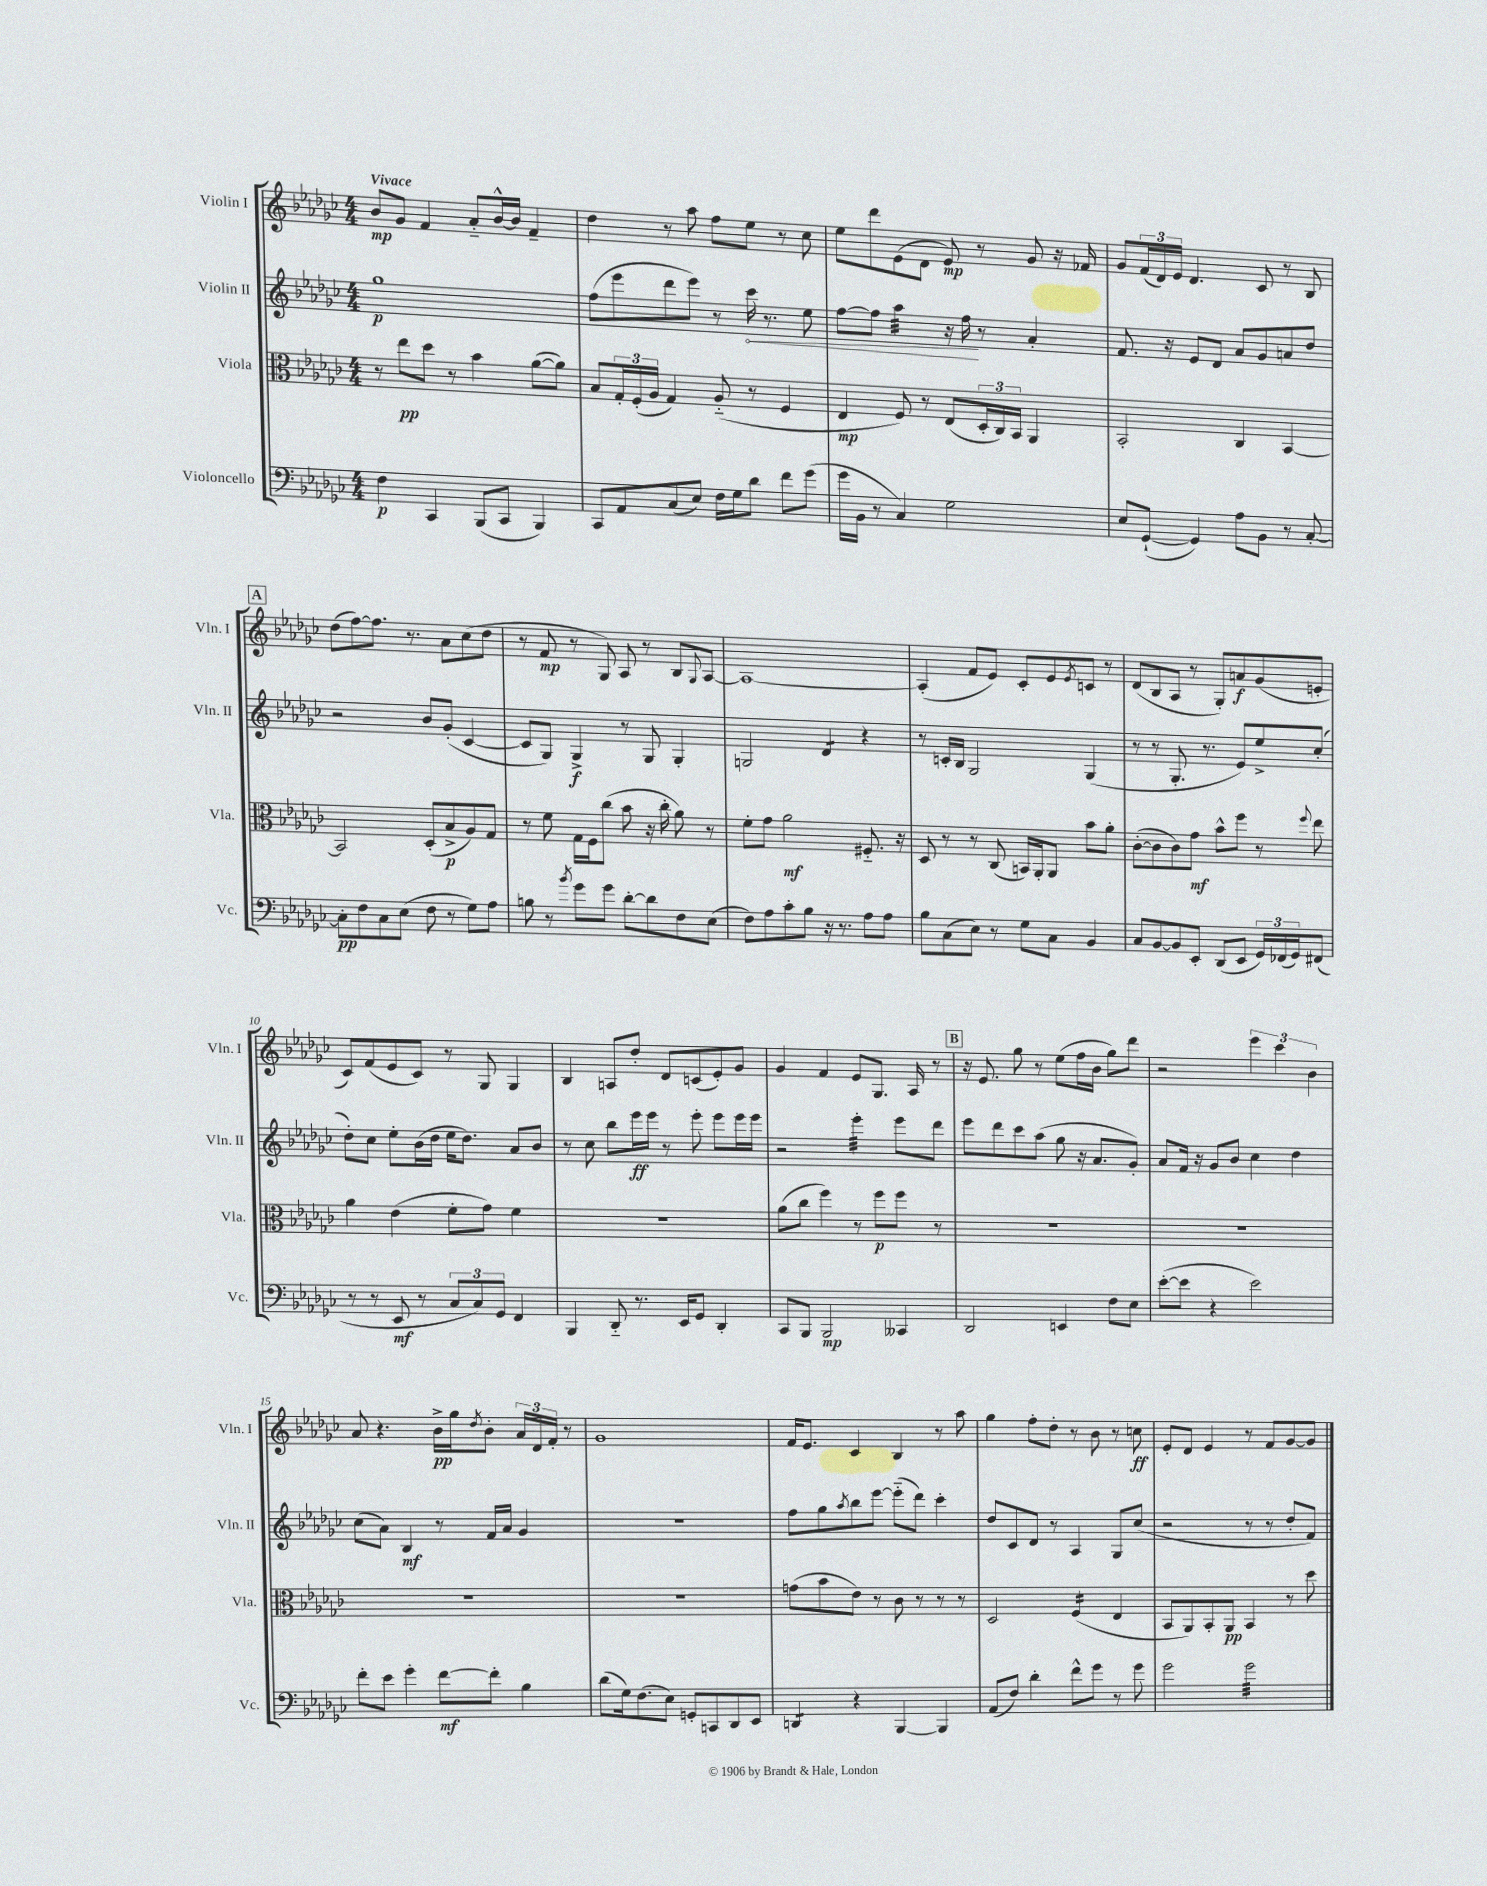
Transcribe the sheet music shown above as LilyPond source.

<<
\new StaffGroup <<
\new Staff = "s0" \with { instrumentName = "Violin I" shortInstrumentName = "Vln. I" } {
    \clef treble \key ges \major \numericTimeSignature \time 4/4 \tempo "Vivace"
    bes'8\mp ges'8 f'4 aes'8-_ bes'16~-^ bes'16 f'4-- |
    des''4 r8 aes''8 f''8 ees''8 r8 ces''8 |
    ees''8 des'''8 ees'8( des'8 ees'8\mp) r8 ges'8 r16 fes'16 |
    ges'8 \tuplet 3/2 { f'16( des'16) ees'16 } des'4. ces'8 r8 bes8 |
    \mark \markup { \box "A" } des''8( f''8~) f''8. r8. aes'8 ces''8( des''8 |
    r8 f'8\mp r8 ges8) aes8 r8 bes8 \appoggiatura { ges8 } aes8~ |
    aes1~ |
    aes4-.( f'8 ees'8) ces'8-. ees'8 \acciaccatura { ees'8 } c'8 r8 |
    des'8( bes8 aes8 r8 ges8-.) a'8\f ges'8( e'8-. |
    ces'8) f'8( ees'8 ces'8) r8 ges8 ges4 |
    bes4 a8 des''8-. des'8 c'8( ees'8-.) ges'8 |
    ges'4 f'4 ees'8 ges8. aes16 r8 |
    \mark \markup { \box "B" } r16 ees'8. ges''8 r8 ees''8( f''16 bes'16 ges''8) des'''8 |
    r2 \tuplet 3/2 { ees'''4 ces'''4 bes'4 } |
    aes'8 r4. bes'16->\pp ges''16 \acciaccatura { des''8 } bes'8-. \tuplet 3/2 { aes'16 des'16 f'16-. } r8 |
    ges'1 |
    f'16 ees'8. ces'4 bes4 r8 aes''8 |
    ges''4 f''8-. des''8-. r8 bes'8 r8 c''8\ff |
    ees'8-. des'8 ees'4 r8 f'8 ges'8~ ges'8 \bar "|." |
}
\new Staff = "s1" \with { instrumentName = "Violin II" shortInstrumentName = "Vln. II" } {
    \clef treble \key ges \major \numericTimeSignature \time 4/4
    ges''1\p |
    f''8( ees'''8 des'''8 ees'''8) r8 \once \override Hairpin.circled-tip = ##t ces'''16\< r8. ees''8 |
    f''8~ f''8 aes''4:32 r16 f''16\! r8 aes'4-. |
    f'8. r16 ees'8 des'8 aes'8 ges'8 a'8 des''8 |
    \mark \markup { \box "A" } r2 bes'8 ges'8-.( ces'4~ |
    ces'8 ges8) ges4->\f r8 ges8 ges4-. |
    g2 des'4:8 r4 |
    r8 c'16-. bes16 ges2 ges4( |
    r8 r8 ges8.-. r8. ees'8) ees''8-> ces''8-.( |
    des''8-.) ces''8 ees''8-. bes'16( des''16 ees''16 des''8.) aes'8 bes'8 |
    r8 ces''8 bes''8 ees'''16\ff ees'''16 r8 ees'''8-. ees'''8 ees'''16 ees'''16 |
    r2 ees'''4:32-. ees'''8 des'''8 |
    \mark \markup { \box "B" } ees'''8 des'''8 ces'''8 aes''8( ges''8 r16 aes'8. ges'8-.) |
    aes'8 f'16 r16 ges'8 bes'8 ces''4 des''4 |
    ces''8( aes'8) bes4\mf r8 f'16 aes'16 ges'4 |
    r1 |
    f''8 ges''8 \acciaccatura { aes''8 } bes''8 ees'''8~ ees'''8-_( des'''8) ces'''4-. |
    des''8 ces'8 des'8 r8 aes4 ges8 ces''8( |
    r2 r8 r8 des''8-. f'8) \bar "|." |
}
\new Staff = "s2" \with { instrumentName = "Viola" shortInstrumentName = "Vla." } {
    \clef alto \key ges \major \numericTimeSignature \time 4/4
    r8 ees''8\pp des''8 r8 bes'4 aes'8~( aes'8) |
    bes8 \tuplet 3/2 { ges16-. f16-.( aes16 } ges4) aes8-_( r8 f4 |
    ees4\mp f8) r8 ees8( \tuplet 3/2 { des16-. ces16) bes,16 } aes,4 |
    bes,2-. ces4 bes,4~ |
    \mark \markup { \box "A" } bes,2 des8-.( bes8->\p aes8) ges8 |
    r8 f'8 ges16 f16 ces''8( bes'8 r16 ces''16-. aes'8) r8 |
    f'8-. ges'8 aes'2\mf fis8.-_ r16 |
    des8 r8 r8 ces8( b,16) aes,16-. aes,8 bes'8 aes'8-. |
    ces'8~-.( ces'8 ces'8) ges'8\mf bes'8-^ f''8 r8 \appoggiatura { f''8 } ees''8 |
    aes'4 ees'4( f'8-. ges'8) f'4 |
    R1 |
    aes'8( ces''8 f''4) r8 f''8\p f''8 r8 |
    \mark \markup { \box "B" } R1 |
    R1 |
    R1 |
    R1 |
    g'8( bes'8 ees'8) r8 ces'8 r8 r8 r8 |
    des2 f4:16( ees4 |
    bes,8 aes,8) bes,8-. aes,8\pp bes,4 r8 des''8 \bar "|." |
}
\new Staff = "s3" \with { instrumentName = "Violoncello" shortInstrumentName = "Vc." } {
    \clef bass \key ges \major \numericTimeSignature \time 4/4
    f4\p ces,4 bes,,8( ces,8 bes,,4) |
    ces,8 aes,8 ces8( ees8) f16 ges16 des'8 f'8 ges'8( |
    ges'16 bes,16 r8 ces4) ges2 |
    ees8 ges,8~-!( ges,4) aes8 bes,8 r8 ces8~-. |
    \mark \markup { \box "A" } ces8-.\pp f8 ces8 ees8( f8 r8 ges8) aes8 |
    b8 r8 \acciaccatura { bes'8 } ges'8 ges'8 des'8~-. des'8 f8 ees8( |
    f8) aes8 ces'8-. bes8 r16 r8. aes8 aes8 |
    bes8 ces8( ees8) r8 ges8 ces8 bes,4 |
    ces8 bes,8~ bes,8 ees,8-. des,8( ees,8 \tuplet 3/2 { ges,16) fes,16( ges,16) } fis,8( |
    r8 r8 ees,8\mf r8 \tuplet 3/2 { ces8 ces8) ges,8 } f,4 |
    bes,,4 des,8-_ r8. ees,16 ges,8 des,4-. |
    ces,8 bes,,8 bes,,2\mp ceses,4 |
    \mark \markup { \box "B" } des,2 e,4 f8 ees8 |
    ees'8~-.( ees'8 r4 ees'2) |
    f'8-. ees'8 ges'4-. f'8~\mf f'8-. bes4 |
    des'8( ges16) f8.( ees8) g,8-. c,8 des,8 ees,8 |
    d,4:8 r4 bes,,4~ bes,,4 |
    aes,8( f8) des'4-. f'8-^ ges'8 r8 ges'8 |
    ges'2 ges'2:32 \bar "|." |
}
>>
>>
